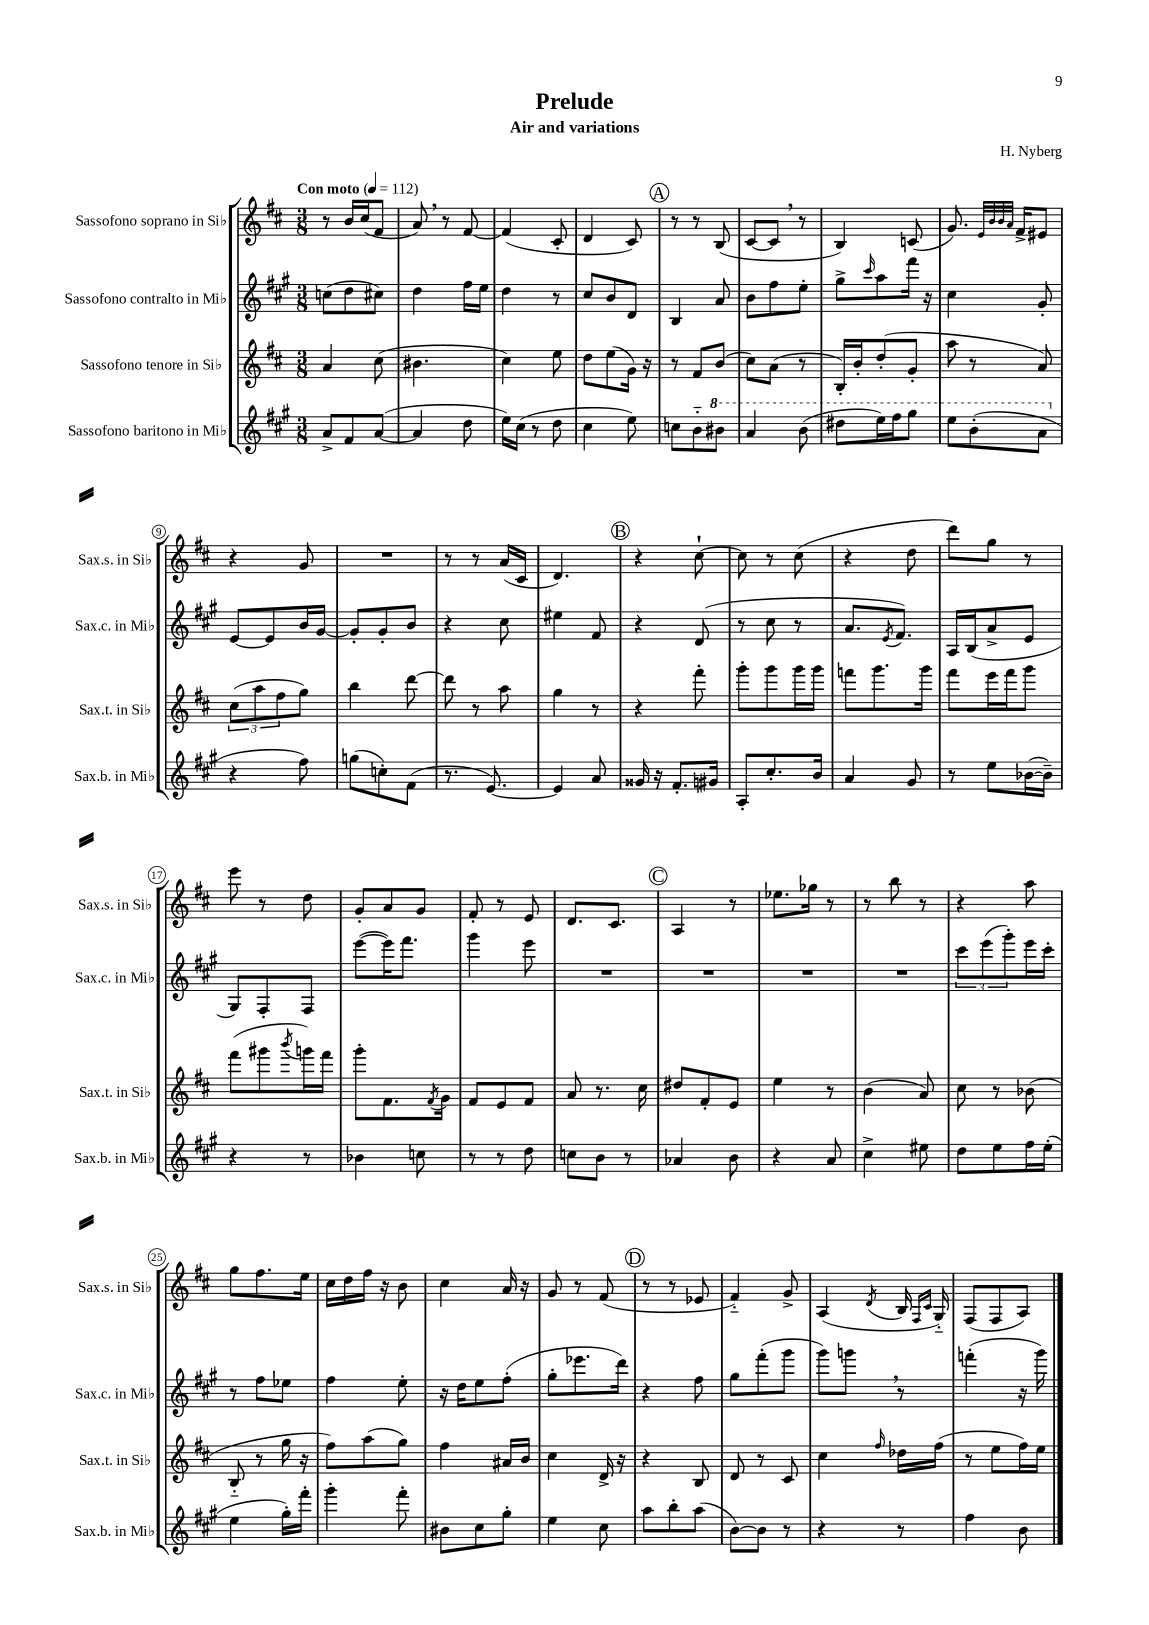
\header { title = "Prelude" composer = "H. Nyberg" subtitle = "Air and variations" }
<<
\new StaffGroup <<
\new Staff = "s0" \with { instrumentName = "Sassofono soprano in Sib" shortInstrumentName = "Sax.s. in Sib" } {
    \clef treble \key d \major \numericTimeSignature \time 3/8 \tempo "Con moto" 4 = 112
    r8 b'16 cis''16( fis'8 |
    a'8) \breathe r8 fis'8~ |
    fis'4( cis'8-. |
    d'4 cis'8) |
    \mark \markup { \circle "A" } r8 r8 b8( |
    cis'8~ cis'8 \breathe r8 |
    b4) c'8( |
    g'8.) \grace { e'32 b'32 b'32 a'32 } fis'16-> eis'8 |
    r4 g'8 |
    R4. |
    r8 r8 a'16( cis'16 |
    d'4.) |
    \mark \markup { \circle "B" } r4 cis''8~-! |
    cis''8 r8 cis''8( |
    r4 d''8 |
    d'''8) g''8 r8 |
    e'''8 r8 d''8 |
    g'8-. a'8 g'8 |
    fis'8-. r8 e'8 |
    d'8. cis'8. |
    \mark \markup { \circle "C" } a4 r8 |
    ees''8. ges''16 r8 |
    r8 b''8 r8 |
    r4 a''8 |
    g''8 fis''8. e''16 |
    cis''16 d''16 fis''16 r16 b'8 |
    cis''4 a'16 r16 |
    g'8 r8 fis'8( |
    \mark \markup { \circle "D" } r8 r8 ees'8 |
    fis'4-_) g'8-> |
    a4( \acciaccatura { d'8 } b16 \grace { fis16 cis'16 } g16-_) |
    fis8( fis8 a8) \bar "|." |
}
\new Staff = "s1" \with { instrumentName = "Sassofono contralto in Mib" shortInstrumentName = "Sax.c. in Mib" } {
    \clef treble \key a \major \numericTimeSignature \time 3/8
    c''8( d''8 cis''8) |
    d''4 fis''16 e''16 |
    d''4 r8 |
    cis''8 b'8 d'8 |
    \mark \markup { \circle "A" } b4 a'8 |
    b'8 fis''8 e''8-. |
    gis''8-> \grace { cis'''16 } a''8 fis'''16 r16 |
    cis''4 gis'8-. |
    e'8~ e'8 b'16 gis'16~ |
    gis'8-. gis'8-. b'8 |
    r4 cis''8 |
    eis''4 fis'8 |
    \mark \markup { \circle "B" } r4 d'8( |
    r8 cis''8 r8 |
    a'8. \acciaccatura { e'8 } fis'8.) |
    a16 b16( a'8-> e'8 |
    gis8) fis8-. fis8 |
    e'''8~( e'''16) fis'''8. |
    gis'''4 e'''8 |
    R4. |
    \mark \markup { \circle "C" } R4. |
    R4. |
    R4. |
    \tuplet 3/2 { cis'''8 e'''8( gis'''8-.) } e'''16 cis'''16-. |
    r8 fis''8 ees''8 |
    fis''4 e''8-. |
    r16 d''16 e''8 fis''8-.( |
    gis''8-. ees'''8. d'''16) |
    \mark \markup { \circle "D" } r4 fis''8 |
    gis''8 fis'''8-.( gis'''8 |
    gis'''8) g'''8 \breathe r8 |
    f'''4-.( r16 gis'''16) \bar "|." |
}
\new Staff = "s2" \with { instrumentName = "Sassofono tenore in Sib" shortInstrumentName = "Sax.t. in Sib" } {
    \clef treble \key d \major \numericTimeSignature \time 3/8
    a'4 cis''8( |
    bis'4. |
    cis''4) e''8 |
    d''8 e''8( g'16) r16 |
    \mark \markup { \circle "A" } r8 fis'8 b'8( |
    cis''8) a'8( r8 |
    b16-.) b'16-. d''8-.( g'8-. |
    a''8 r8 a'8) |
    \tuplet 3/2 { cis''8( a''8 fis''8 } g''8) |
    b''4 d'''8~ |
    d'''8 r8 a''8 |
    g''4 r8 |
    \mark \markup { \circle "B" } r4 fis'''8-. |
    g'''8-. g'''8 g'''16 g'''16 |
    f'''8 g'''8. g'''16 |
    fis'''8 e'''16 fis'''16 g'''8 |
    fis'''8( gis'''8 \acciaccatura { b'''8 } g'''16) fis'''16 |
    g'''8-. fis'8. \acciaccatura { fis'8 } g'16 |
    fis'8 e'8 fis'8 |
    a'8 r8. cis''16 |
    \mark \markup { \circle "C" } dis''8 fis'8-. e'8 |
    e''4 r8 |
    b'4( a'8) |
    cis''8 r8 bes'8( |
    b8-_ r8 g''16 r16 |
    fis''8) a''8( g''8) |
    fis''4 ais'16 b'16 |
    cis''4 d'16-> r16 |
    \mark \markup { \circle "D" } r4 b8 |
    d'8 r8 cis'8 |
    cis''4 \grace { fis''16 } des''16 fis''16( |
    r8 e''8 fis''16) e''16 \bar "|." |
}
\new Staff = "s3" \with { instrumentName = "Sassofono baritono in Mib" shortInstrumentName = "Sax.b. in Mib" } {
    \clef treble \key a \major \numericTimeSignature \time 3/8
    a'8-> fis'8 a'8~( |
    a'4 d''8 |
    e''16) cis''16( r8 d''8 |
    cis''4 e''8) |
    \mark \markup { \circle "A" } c''8 b'8-_ \ottava #1 bis''8 |
    a''4 b''8( |
    dis'''8 e'''16) fis'''16 gis'''8 |
    e'''8 b''8-.( a''8 \ottava #0 |
    r4 fis''8) |
    g''8( c''8-.) fis'8( |
    r8. e'8.~) |
    e'4 a'8 |
    \mark \markup { \circle "B" } gisis'16 r16 fis'8.-. gis'16 |
    a8-. cis''8.-. b'16 |
    a'4 gis'8 |
    r8 e''8 bes'16~( bes'16--) |
    r4 r8 |
    bes'4 c''8 |
    r8 r8 d''8 |
    c''8 b'8 r8 |
    \mark \markup { \circle "C" } aes'4 b'8 |
    r4 a'8 |
    cis''4-> eis''8 |
    d''8 e''8 fis''16 e''16-.( |
    e''4 gis''16-.) fis'''16-. |
    gis'''4-. fis'''8-. |
    bis'8 cis''8 gis''8-. |
    e''4 cis''8 |
    \mark \markup { \circle "D" } a''8 b''8-. a''8( |
    b'8~) b'8 r8 |
    r4 r8 |
    fis''4 b'8 \bar "|." |
}
>>
>>
\layout { \context { \Score \override BarNumber.stencil = #(make-stencil-circler 0.1 0.3 ly:text-interface::print) } }
